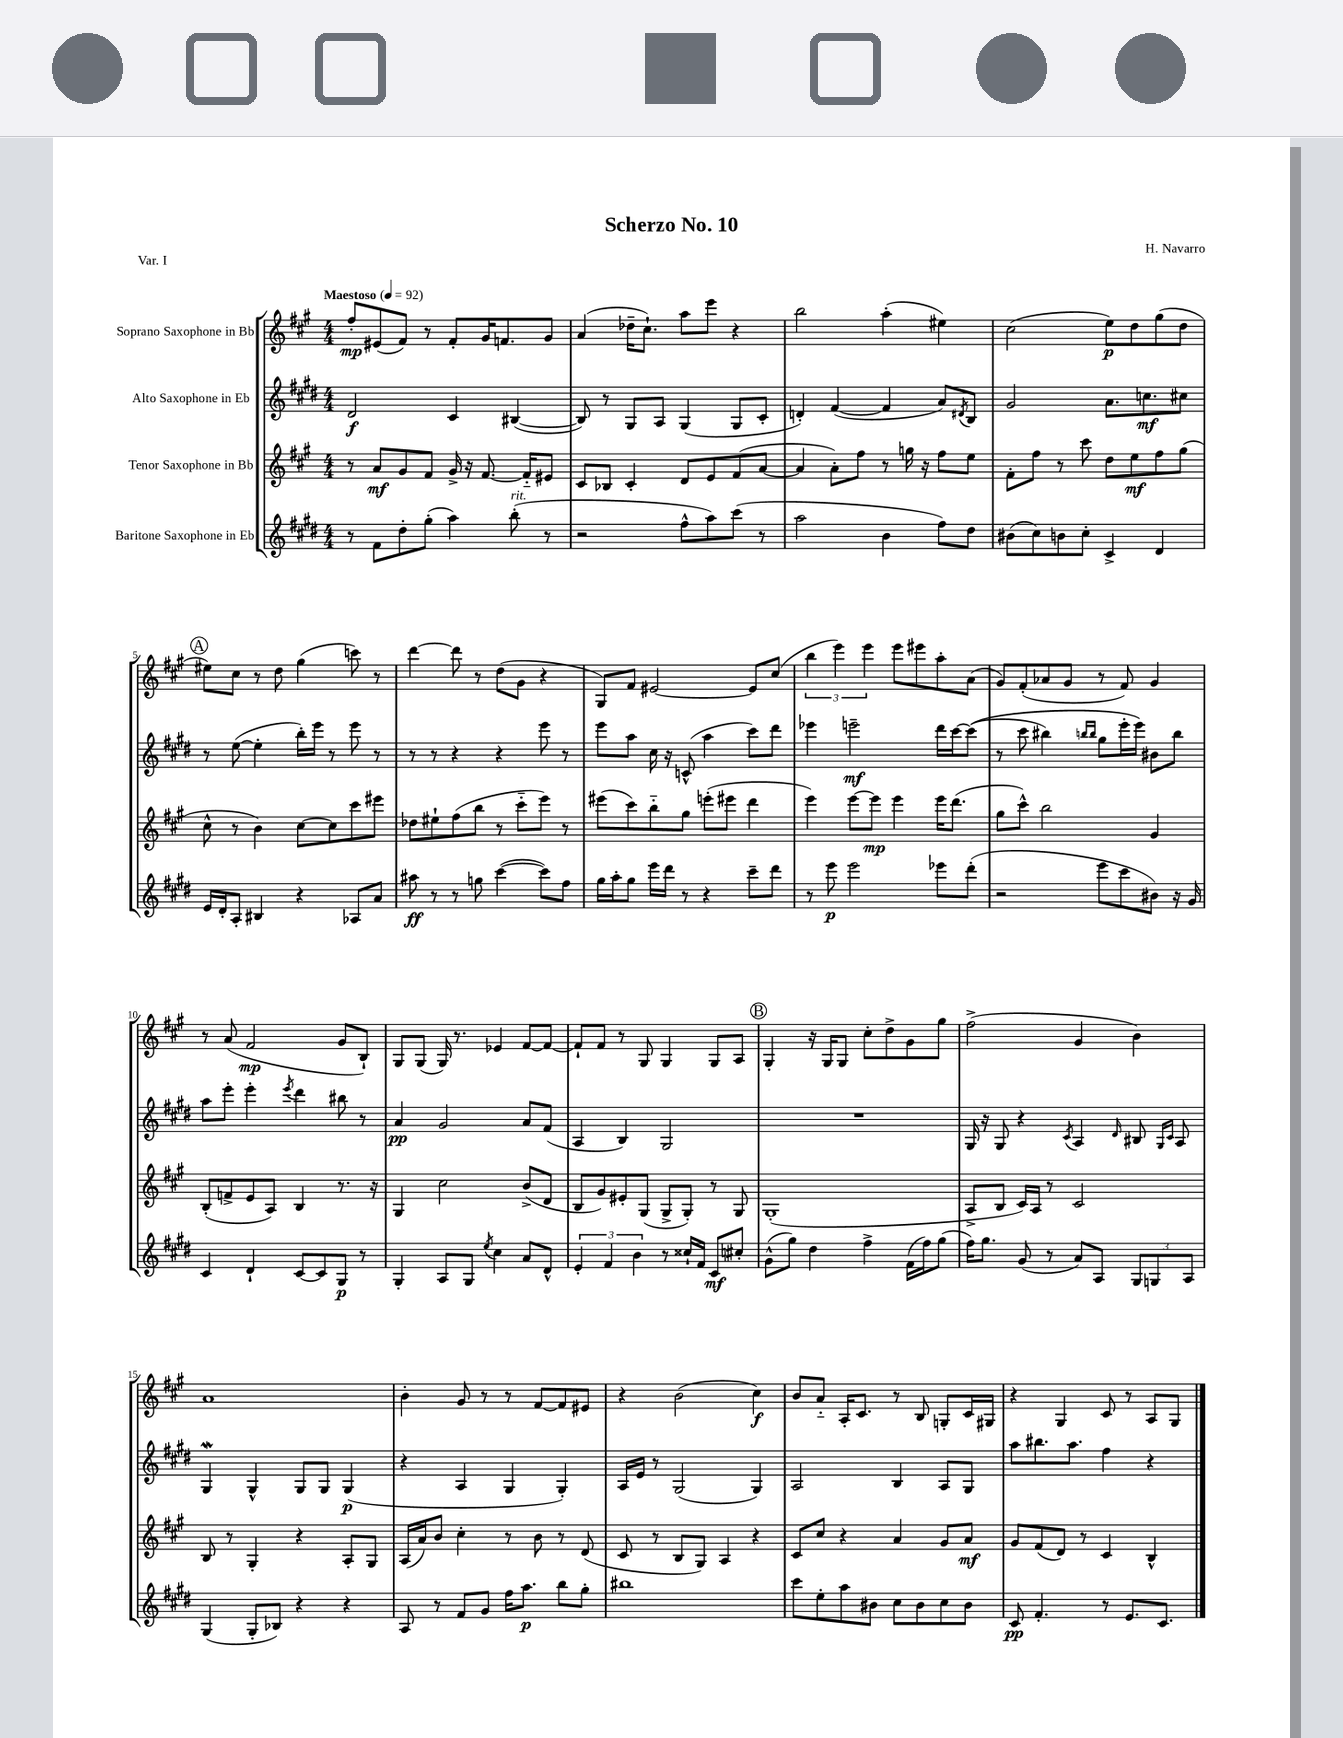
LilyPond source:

\header { title = "Scherzo No. 10" composer = "H. Navarro" piece = "Var. I" }
<<
\new StaffGroup <<
\new Staff = "s0" \with { instrumentName = "Soprano Saxophone in Bb" } {
    \clef treble \key a \major \numericTimeSignature \time 4/4 \tempo "Maestoso" 4 = 92
    fis''8-.\mp eis'8( fis'8) r8 fis'8-. gis'16 f'8. gis'8 |
    a'4( des''16-- cis''8.-!) a''8 e'''8 r4 |
    b''2 a''4-.( eis''4) |
    cis''2( e''8\p) d''8 gis''8( d''8 |
    \mark \markup { \circle "A" } eis''8) cis''8 r8 d''8 gis''4( c'''8) r8 |
    d'''4~ d'''8 r8 d''8( gis'8 r4 |
    gis8) fis'8 eis'2~ eis'8 cis''8( |
    \tuplet 3/2 { b''4 e'''4) e'''4 } e'''8 eis'''8 a''8-. a'8( |
    gis'8) fis'8-.( aes'8 gis'8 r8 fis'8) gis'4 |
    r8 a'8( fis'2\mp gis'8 b8-!) |
    gis8 gis8( gis16) r8. ees'4 fis'8~ fis'8~ |
    fis'8-! fis'8 r8 gis8 gis4 gis8 a8 |
    \mark \markup { \circle "B" } gis4-. r16 gis16 gis8 cis''8-. d''8-> gis'8 gis''8 |
    fis''2->( gis'4 b'4) |
    a'1 |
    b'4-. gis'8 r8 r8 fis'8~ fis'8 eis'8 |
    r4 b'2( cis''4\f) |
    b'8 a'8-_ a16-. cis'8. r8 b8 g8-. cis'16 gis16 |
    r4 gis4 cis'8 r8 a8 gis8 \bar "|." |
}
\new Staff = "s1" \with { instrumentName = "Alto Saxophone in Eb" } {
    \clef treble \key e \major \numericTimeSignature \time 4/4
    dis'2\f cis'4 bis4~( |
    bis8) r8 gis8 a8 gis4( gis8 cis'8-. |
    d'4-.) fis'4~( fis'4 a'8) \acciaccatura { dis'8 } b8 |
    gis'2 a'8. c''8.\mf cis''8 |
    \mark \markup { \circle "A" } r8 e''8~( e''4-. b''16-.) e'''16 r8 e'''8 r8 |
    r8 r8 r4 r4 e'''8 r8 |
    e'''8 a''8 cis''16 r16 c'8-^( a''4 cis'''8) dis'''8 |
    ees'''4 e'''2--\mf dis'''16 cis'''16~ cis'''8(\( |
    r8 cis'''8 bis''4) \grace { b''16 b''16 } gis''8 e'''16-. e'''16\) bis'8 b''8 |
    a''8 e'''8-. e'''4-. \acciaccatura { e'''8 } dis'''4 bis''8 r8 |
    a'4\pp gis'2 a'8 fis'8( |
    a4 b4) gis2 |
    \mark \markup { \circle "B" } R1 |
    gis16 r16 gis8 r4 \acciaccatura { cis'8 } a4 \grace { dis'16 } bis8 \grace { gis16 cis'16 } a8 |
    gis4\mordent gis4-^ gis8 gis8 gis4\p( |
    r4 a4 gis4 gis4-.) |
    a16 e'16 r8 gis2( gis4) |
    a2 b4 a8 gis8 |
    a''8 bis''8. a''8. fis''4 r4 \bar "|." |
}
\new Staff = "s2" \with { instrumentName = "Tenor Saxophone in Bb" } {
    \clef treble \key a \major \numericTimeSignature \time 4/4
    r8 a'8\mf gis'8 fis'8 gis'16-> r16 fis'8.~ fis'16-_ eis'8 |
    cis'8 bes8 cis'4-. d'8 e'8 fis'8( a'8~ |
    a'4 a'8-.) fis''8 r8 g''16 r16 fis''8 e''8 |
    fis'8-. fis''8 r8 cis'''8 d''8 e''8\mf fis''8 gis''8( |
    \mark \markup { \circle "A" } cis''8-^ r8 b'4) cis''8~ cis''8 cis'''8 eis'''8 |
    des''8 eis''8-! fis''8( b''8 r8 cis'''8-_ e'''8) r8 |
    eis'''8( cis'''8) b''8-_ gis''8 e'''8-.( eis'''8 d'''4 |
    e'''4) e'''8~ e'''8\mp e'''4 e'''16 d'''8.( |
    gis''8 cis'''8-^) b''2 gis'4 |
    b8-.( f'8-> e'8 a8) b4 r8. r16 |
    gis4 cis''2 b'8->( d'8 |
    b8 gis'8) eis'8-. gis8( gis8-> gis8-.) r8 gis8 |
    \mark \markup { \circle "B" } gis1-.( |
    a8-> b8 cis'16) a16 r8 cis'2 |
    b8 r8 gis4-. r4 a8-. gis8 |
    a16( a'16) b'8 cis''4-. r8 b'8 r8 d'8( |
    cis'8 r8 b8 gis8) a4 r4 |
    cis'8 cis''8 r4 a'4 gis'8 a'8\mf |
    gis'8 fis'8( d'8) r8 cis'4 b4-^ \bar "|." |
}
\new Staff = "s3" \with { instrumentName = "Baritone Saxophone in Eb" } {
    \clef treble \key e \major \numericTimeSignature \time 4/4
    r8 fis'8 dis''8-. gis''8-.( a''4) b''8-.^\markup { \italic "rit." }( r8 |
    r2 fis''8-^ a''8) cis'''8( r8 |
    a''2 b'4 fis''8) dis''8 |
    bis'8( cis''8) b'8 cis''8-. cis'4-> dis'4 |
    \mark \markup { \circle "A" } e'16 dis'16-. a8-. bis4 r4 aes8 a'8 |
    ais''8\ff r8 r8 g''8 cis'''4~( cis'''8) fis''8 |
    gis''16 a''16-. gis''8 e'''16 dis'''16 r8 r4 cis'''8-- dis'''8 |
    r8 e'''8\p e'''2 ees'''8 dis'''8-.( |
    r2 e'''8 cis'''8 bis'8) r16 gis'16 |
    cis'4 dis'4-! cis'8~ cis'8 gis8\p r8 |
    gis4-. a8 gis8 \acciaccatura { e''8 } cis''4 a'8 dis'8-^ |
    \tuplet 3/2 { e'4-. fis'4 b'4 } r8 cisis''16-! fis'16 cis'8\mf cis''8-. |
    \mark \markup { \circle "B" } gis'8-^( gis''8) dis''4 fis''4-> fis'16( fis''16) gis''8( |
    fis''16) gis''8. gis'8( r8 a'8) a8 \tuplet 3/2 { gis8 g8 a8 } |
    gis4( gis8-. bes8) r4 r4 |
    a8 r8 fis'8 gis'8 fis''16 a''8.\p b''8 gis''8-. |
    bis''1 |
    cis'''8 e''8-. a''8 bis'8 cis''8 bis'8 cis''8 bis'8 |
    cis'8\pp fis'4.-. r8 e'8. cis'8. \bar "|." |
}
>>
>>
